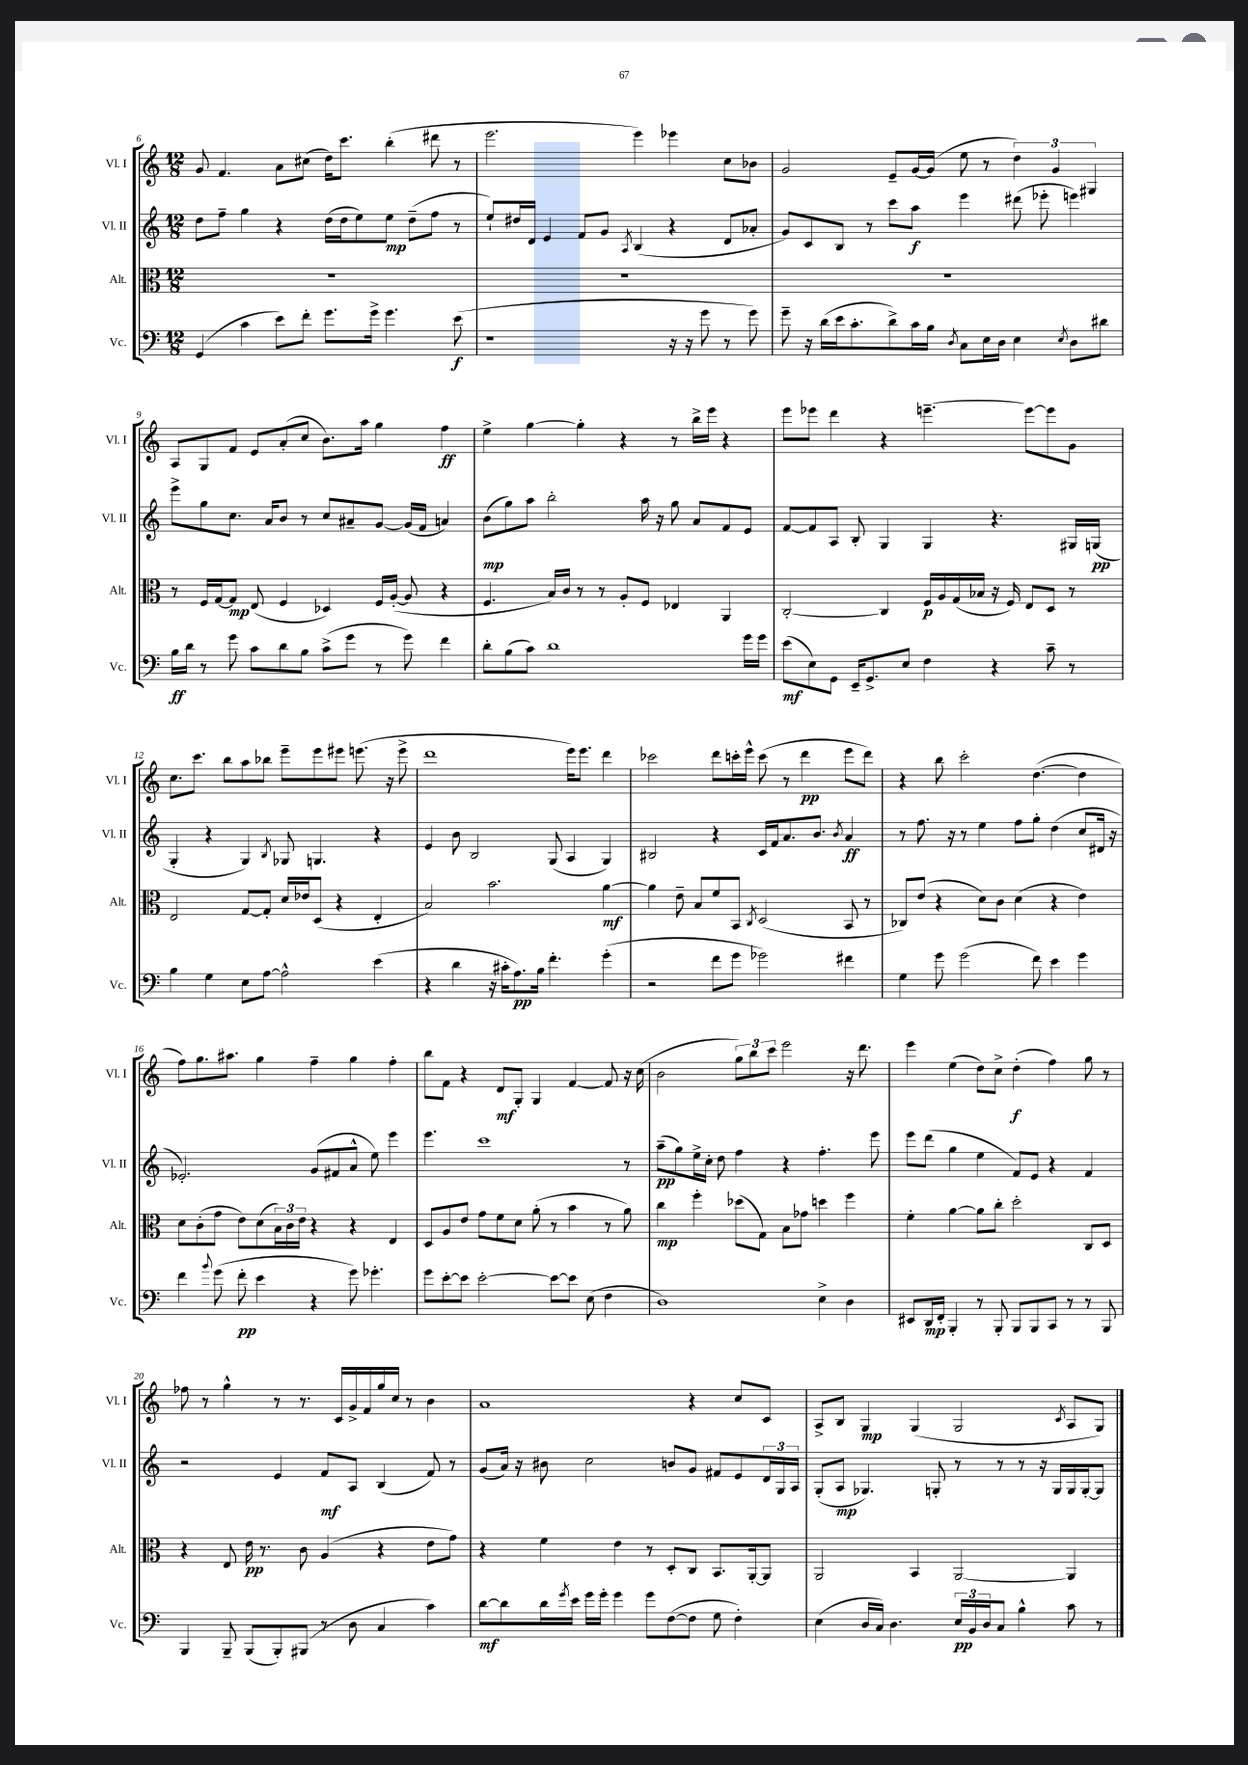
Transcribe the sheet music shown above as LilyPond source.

<<
\new StaffGroup <<
\new Staff = "s0" \with { instrumentName = "Vl. I" shortInstrumentName = "Vl. I" } {
    \clef treble \key c \major \numericTimeSignature \time 12/8
    g'8 f'4. a'8 cis''8( d''16) c'''8. b''4-.( dis'''8 r8 |
    e'''2. e'''4) ees'''4 c''8 bes'8 |
    g'2 e'8-- g'16~ g'16( e''8 r8 \tuplet 3/2 { d''4) g'4 gis4 } |
    a8 g8 f'8 e'8 a'8-.( c''8 b'8.) a''16 g''4 f''4\ff |
    e''4-> g''4~ g''4-. r4 r8 b''16-> e'''16 r4 |
    e'''8 ees'''8 d'''4 r4 e'''4.~-- e'''8~ e'''8 g'8 |
    c''8. c'''8. b''8 a''8 bes''8 e'''8-- e'''8 eis'''8 e'''8.( r16 e'''8-> |
    d'''1 e'''16) e'''8. d'''4 |
    ces'''2 d'''8 c'''16-. e'''16-^ c'''8( r8 d'''4\pp e'''8 d'''8) |
    r4 b''8 c'''2-. d''4.~( d''4 |
    f''8) g''8. ais''8. g''4 f''4-- g''4 f''4-. |
    b''8 f'8 r4 d'8\mf g8-. g4 f'4~ f'8 r16 c''16( |
    b'2 \tuplet 3/2 { g''8) b''8 c'''8 } e'''2 r16 d'''8. |
    e'''4 e''4( d''8) c''8-> d''4-.\f( f''4) g''8 r8 |
    fes''8 r8 g''4-^ r8 r8. c'16 g'16-> f'16 g''16 c''16 r8 b'4 |
    a'1 r4 c''8 c'8 |
    a8-> b8 g4\mp g4( g2 \acciaccatura { c'8 } a8 g8) \bar "|." |
}
\new Staff = "s1" \with { instrumentName = "Vl. II" shortInstrumentName = "Vl. II" } {
    \clef treble \key c \major \numericTimeSignature \time 12/8
    d''8 f''8-- g''4 r4 d''16( d''16 e''8) e''8\mp d''8--( f''8 r8 |
    e''8-!) dis''16 d'16 e'4 f'8 g'8 \acciaccatura { a8 } b4( r4 d'8 aes'8-. |
    g'8) c'8 b8 r8 c'''8 a''8\f e'''4 dis'''8( ees'''8-. e'''4) |
    e'''8-> g''8 c''8. a'16 b'8 r8 c''8 ais'8-- g'8~ g'16( f'16 a'4) |
    b'8\mp( g''8) a''8 b''2-. a''16 r16 g''8 a'8 f'8 e'8 |
    f'8~ f'8 a8 b8-. g4 g4 r4. gis16 g16\pp( |
    g4-. r4 g4) \acciaccatura { b8 } ges8 g4. r4 |
    e'4 b'8 b2 g8( a4 g4) |
    bis2 r4 c'16 f'16 a'8. b'8. \acciaccatura { b'8 } a'4\ff |
    r8 f''8. r16 r8 e''4 f''8 g''8-. d''4( c''8 dis'16 r16 |
    ees'2.-.) g'8( fis'8 a'8-^ e''8) e'''4 |
    e'''4. c'''1 r8 |
    a''8--\pp( g''8) e''16-> c''16-. d''8 f''4 r4 f''4.-. e'''8 |
    e'''8 d'''8( g''4 e''4 f'8) e'8 r4 f'4 |
    r2 e'4 f'8\mf a8 b4( f'8) r8 |
    g'8( a'16) r16 bis'8 c''2 b'8 g'8 fis'8 e'8 \tuplet 3/2 { d'16 g16 a16 } |
    g8-.( a8\mp ges4.) g8-. r8 r8 r8 r16 g16 g16 g16~-. g8 \bar "|." |
}
\new Staff = "s2" \with { instrumentName = "Alt." shortInstrumentName = "Alt." } {
    \clef alto \key c \major \numericTimeSignature \time 12/8
    R1. |
    R1. |
    R1. |
    r8 f16 g16~ g8\mp e8( f4 des4) f16 a16~-.( a8 r4 |
    f4. b16) c'16 r8 r8 a8-. f8 ees4 a,4 |
    c2~-. c4 f16\p a16 g16( bes16 r16 f16) e8 d8 r8 |
    e2 g8~ g8-. d'16 ees'16 d8( r4 e4-. |
    b2) b'2. a'4~\mf |
    a'4 e'8-- b8 f'8 b,8 \acciaccatura { c8 } d2( b,8 r8 |
    ces8) e'8( r4 d'8) c'8 d'4( r4 e'4) |
    d'8 c'8-.( g'8 e'8) d'8( \tuplet 3/2 { b16) c'16 e'16 } r4 r4 e4 |
    d8 a8 e'8 g'8 f'8 d'8 a'8-.( r8 b'4 r8 a'8) |
    c''4\mp f''4-. des''8( g8) b8 ges'8 d''4 f''4 |
    f'4-. a'4~ a'8 c''8-. d''2-. c8 d8 |
    r4 e8 e'16\pp r8. c'8 a4( r4 e'8 g'8) |
    r4 f'4 e'4 r8 d8-. c8 b,8. a,16~-. a,8 |
    a,2 b,4 a,2~ a,4 \bar "|." |
}
\new Staff = "s3" \with { instrumentName = "Vc." shortInstrumentName = "Vc." } {
    \clef bass \key c \major \numericTimeSignature \time 12/8
    g,4( c'4 e'8) f'8-. g'8. g'16-> g'4. e'8\f( |
    r1 r16 r16 g'8 r8 g'8) |
    g'8-- r16 d'16( e'16 c'8.-. d'8->) c'16 b16 \acciaccatura { d8 } c8 e16 d16 e4 \acciaccatura { e8 } d8 dis'8 |
    b16\ff d'16 r8 g'8 c'8 d'8 b8 c'8->( g'8 r8 g'8) f'4 |
    d'8-. b8( c'8) d'1 g'16 g'16 |
    e'8\mf( e8) g,8 e,16-- g,8.-> e8 f4 r4 c'8-- r8 |
    b4 g4 e8 a8~ a2-^ e'4( |
    r4 d'4 r16 cis'16-. a8.\pp) b16 f'4.-. g'4-.( |
    r2 f'8 g'8 ges'2) fis'4 |
    g4 g'8 g'2( f'8) e'4 g'4 |
    f'4 \appoggiatura { b'8 } g'8( f'8-.\pp e'4 r4 g'8) ges'4.-. |
    g'8 e'8~-. e'8 e'2~-. e'8~ e'8 e8( f4 |
    d1) e4-> d4 |
    eis,8 d,16\mp f,16-. b,,4-. r8 b,,8-. b,,8 b,,8 c,8 r8 r8 b,,8 |
    b,,4 b,,8-- b,,8( b,,8-.) bis,,8( r8 d8 c4 c'4) |
    d'8~\mf d'8 d'16 \acciaccatura { g'8 } e'16 g'16 g'16-. g'4 g'8 f8~( f8 g8 f4-.) |
    e4( d16 c16) d4. \tuplet 3/2 { e16\pp b,16 d16 } c8 b4-^ c'8 r8 \bar "|." |
}
>>
>>
\layout { \context { \Score currentBarNumber = #6 } }
